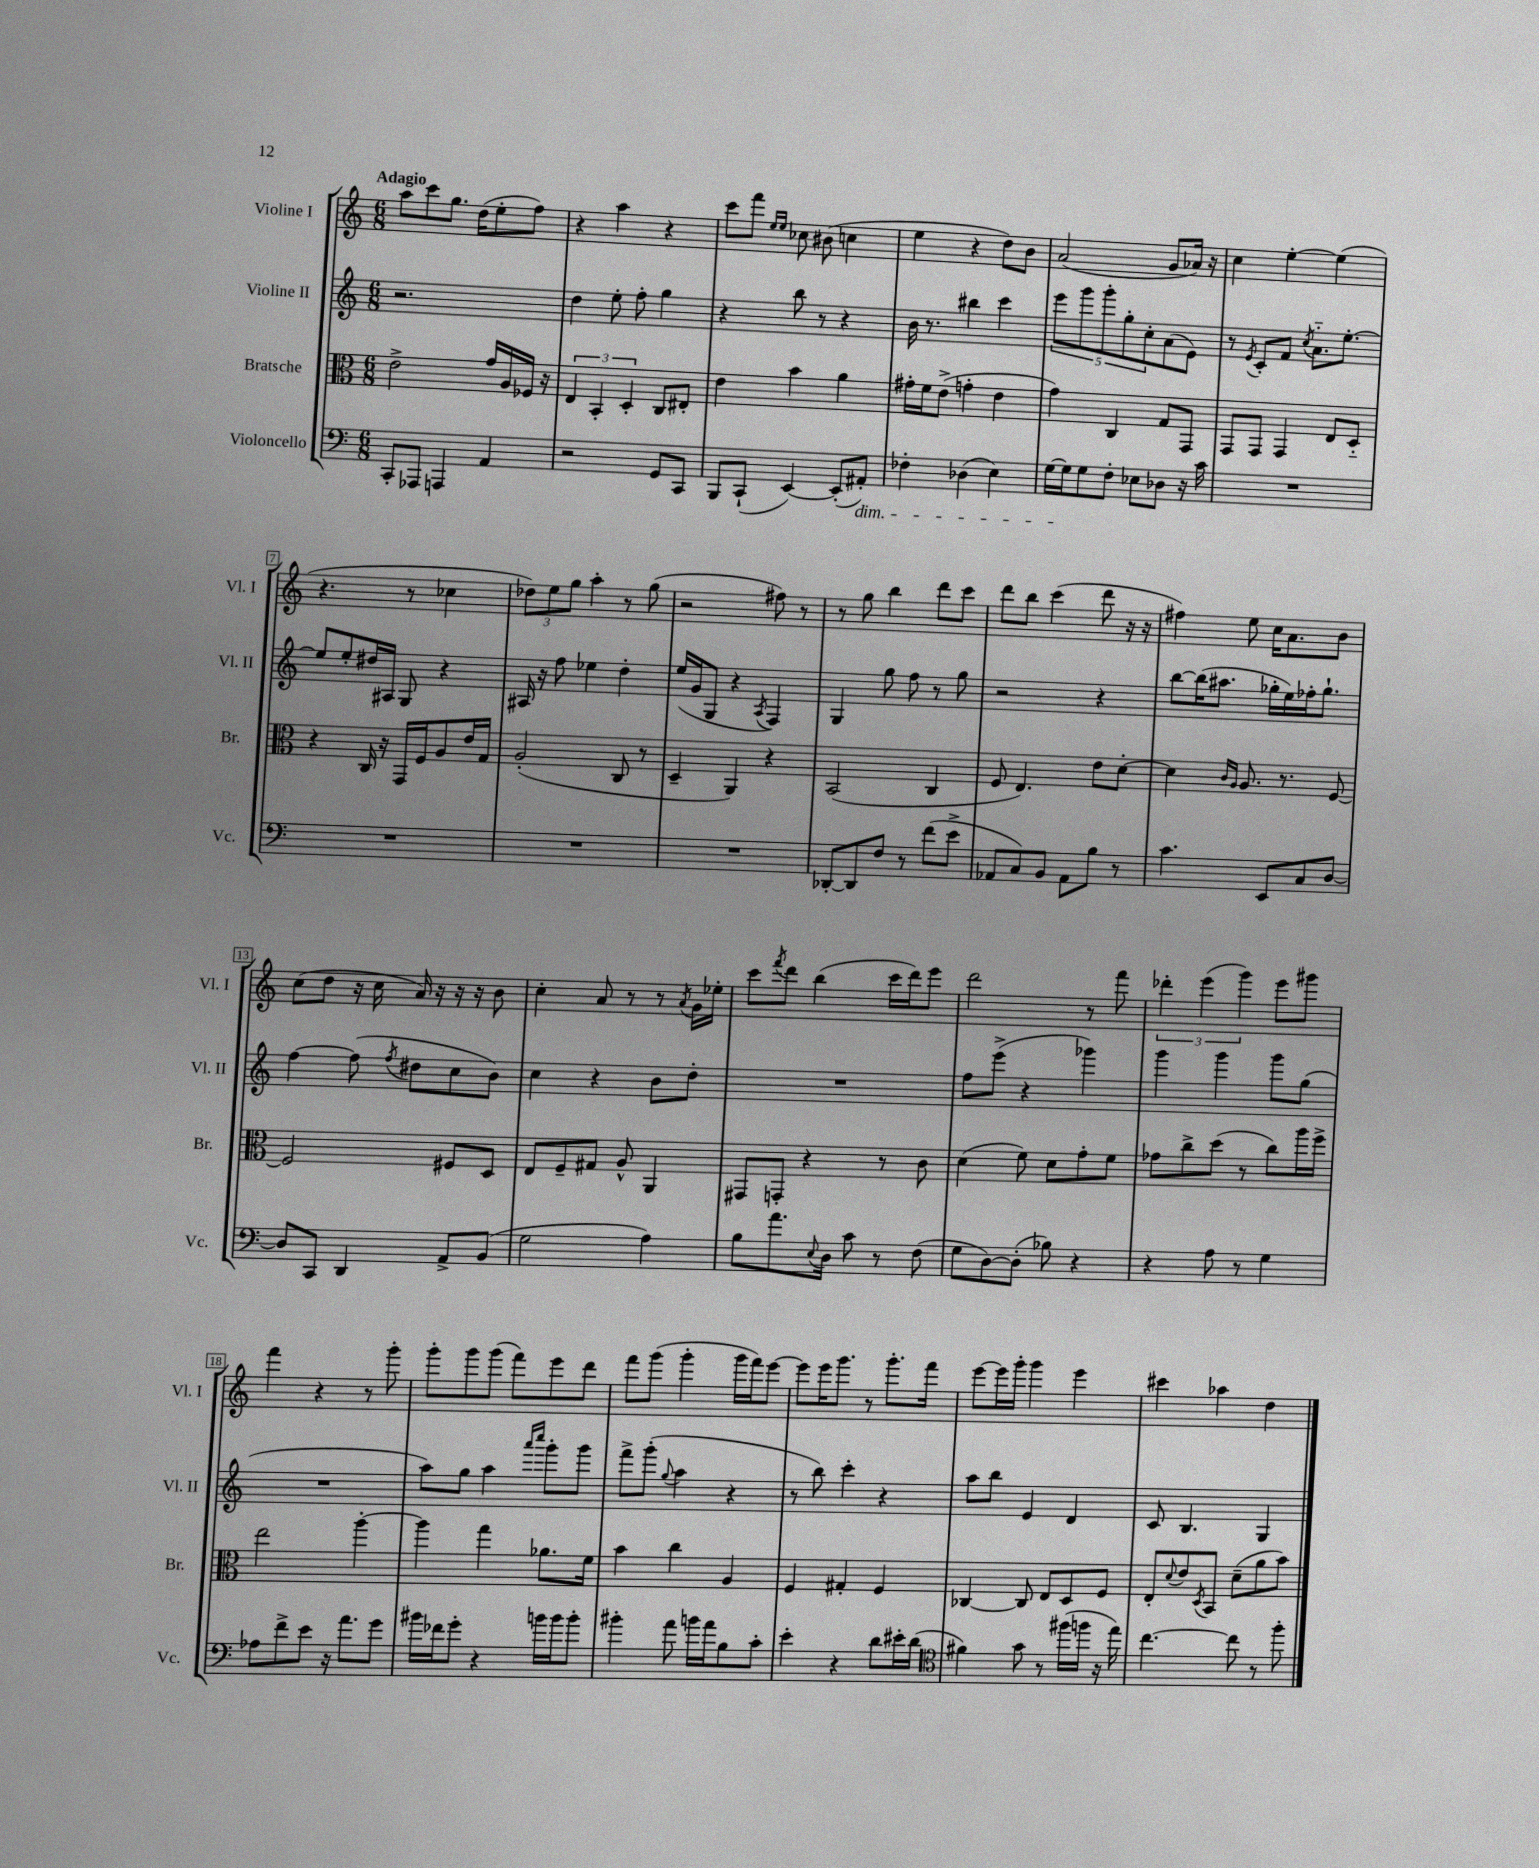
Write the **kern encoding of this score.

**kern	**kern	**kern	**kern
*staff4	*staff3	*staff2	*staff1
*clefF4	*clefC3	*clefG2	*clefG2
*k[]	*k[]	*k[]	*k[]
*M6/8	*M6/8	*M6/8	*M6/8
8CC'	2e^	2.r	8aa
8AAA-	.	.	8ccc
4AAA	.	.	8.gg
.	.	.	(16dd
4AA	16g	.	8ee'
.	16A	.	.
.	16F-	.	8ff)
.	16r	.	.
=	=	=	=
2r	6E	4dd	4r
.	6BB'	.	.
.	.	8ee'	4aa
.	6D'	.	.
.	.	8ff'	.
8GG	8C	4gg	4r
8CC	8E#'	.	.
=	=	=	=
8BBB	4e	4r	8ccc
(8CC`	.	.	8fff
.	.	.	16qqee
.	.	.	16qqee
[4EE)	4b	8bb	8cc-
.	.	8r	(8b#
(8EE']	4a	4r	4cc
8AA#')	.	.	.
=	=	=	=
4F-'	16g#'	16b	4ee
.	16f	8.r	.
.	(8e^	.	.
(4D-	4g'	4bb#	4r
4E)	4e	4ccc	8dd)
.	.	.	8b
=	=	=	=
[16G	4g)	10eee	(2a
16G]	.	.	.
.	.	10ggg	.
8G	.	.	.
.	.	10ggg'	.
8F'	4C	.	.
.	.	10gg'	.
8E-	.	.	.
.	.	10cc'	.
8D-	8G	(8a	8g
16r	8GG	8e)	16a-)
16c	.	.	16r
=	=	=	=
2.r	8GG	8r	4cc
.	.	8qe	.
.	8GG	8c'	.
.	4GG	8f	[4ee'
.	.	8qcc	.
.	.	8.a'~	.
.	8E	.	(4ee]
.	.	[8.ee'	.
.	8D'~	.	.
=	=	=	=
2.r	4r	8ee]	4.r
.	.	8ee'	.
.	16C	16dd#	.
.	16r	16A#	.
.	16GG	8G	8r
.	16F	.	.
.	8A	4r	4cc-
.	16e	.	.
.	16G	.	.
=	=	=	=
2.r	(2A'	16A#	12dd-)
.	.	16r	.
.	.	.	12ee
.	.	8ff	.
.	.	.	12gg
.	.	4ee-	4aa'
.	8C	4dd'	8r
.	8r	.	(8gg
=	=	=	=
2.r	4D~	(16ee	2r
.	.	16g	.
.	.	8G	.
.	4AA)	4r	.
.	.	8qA	.
.	4r	4F)	8ff#)
.	.	.	8r
=	=	=	=
[8DD-'	(2BB	4G	8r
8DD-]	.	.	8gg
8F	.	8gg	4bb
8r	.	8ff	.
(8f	4C	8r	8ddd
8e^	.	8gg	8ccc
=	=	=	=
8AA-	8F	2r	8ddd
8C)	4.E)	.	8bb
8BB	.	.	(4ccc
8AA-	.	.	.
8B	8e	4r	8ddd
8r	[8d'	.	16r
.	.	.	16r
=	=	=	=
4.c	4d]	[8bb	4ff#)
.	.	(16bb]	.
.	.	8.aa#	.
.	16qqc	.	.
.	16qqA	.	.
.	8.A	.	8ee
8EE	.	16gg-'	16cc
.	8.r	16ee)	8.a
8C	.	16ff-'	.
.	.	8.gg-`	.
[8D	[8F	.	8b
=	=	=	=
8D]	2F]	[4ff	(8cc
8CC	.	.	8dd
4DD	.	(8ff]	16r
.	.	.	16cc
.	.	8qff	.
.	.	8dd#	16a)
.	.	.	16r
8AA^	8F#	8cc	16r
.	.	.	16r
(8BB	8D	8b)	8b
=	=	=	=
2G	8E	4cc	4cc'
.	8F~	.	.
.	8G#	4r	8a
.	8A^^	.	8r
4A)	4AA	8b	8r
.	.	.	8qa
.	.	8dd'	16g
.	.	.	16ee-'
=	=	=	=
8B	8GG#	2.r	8ccc
.	.	.	8qfff
8.a	8GG'	.	8ddd
.	4r	.	(4bb
8qqE	.	.	.
16D	.	.	.
8c	.	.	.
8r	8r	.	16ccc
.	.	.	16ddd)
(8F	8c	.	8eee
=	=	=	=
8G	(4d	8ff	2ddd
[8D)	.	(8eee^	.
(8D']	8f)	4r	.
8B-)	8d	.	.
4r	8g'	4ggg-)	8r
.	8f	.	8fff
=	=	=	=
4r	8g-	4ggg	6ddd-'
.	8cc^	.	.
.	.	.	(6eee
8A	(8dd	4ggg	.
.	.	.	6ggg)
8r	8r	.	.
4G	8cc)	8ggg	8eee
.	16aa	(8gg	8ggg#
.	16ff^	.	.
=	=	=	=
8A-	2ee	2.r	4fff
8f^	.	.	.
8e	.	.	4r
16r	.	.	.
8.a	.	.	.
.	[4aa'	.	8r
8g	.	.	8ggg'
=	=	=	=
16b#	4aa]	8aa)	8ggg'
16f-	.	.	.
8g'	.	8gg	8ggg
4r	4gg	4aa	(8ggg
.	.	.	8fff)
.	.	16qqaaa	.
.	.	16qqcccc	.
16b	8.a-	8ggg'	8eee
16b	.	.	.
8b'	.	8ggg	8ddd
.	16f	.	.
=	=	=	=
4b#'	4b	8fff^	8fff
.	.	(8ggg'	(8ggg
.	.	8qqgg	.
8a	4cc	4aa	4ggg'
16b	.	.	.
16a	.	.	.
8B	4A	4r	16ggg
.	.	.	16fff)
8c'	.	.	[8eee
=	=	=	=
4e'	4F	8r	8eee]
.	.	8bb)	16eee
.	.	.	8.ggg
4r	4G#'	4ccc'	.
.	.	.	8r
8d	4F	4r	8.ggg'
16e#'	.	.	.
(16d	.	.	16fff
=	=	=	=
*clefC4	*	*	*
4f#)	[4C-	8aa	[8eee
.	.	8bb	16eee]
.	.	.	16ggg'
8g	8C-]	4e	4ggg
8r	8E	.	.
(16ff#	8D	4d	4eee
16ff	.	.	.
16r	8F	.	.
16ee)	.	.	.
=	=	=	=
[4.cc	8E'	8c	4ccc#
.	8qqd	.	.
.	8e	4.B	.
.	8qD	.	.
.	8BB	.	4aa-
8cc]	(8d~	.	.
8r	8a	4G	4dd
8ff'	8b)	.	.
==	==	==	==
*-	*-	*-	*-
